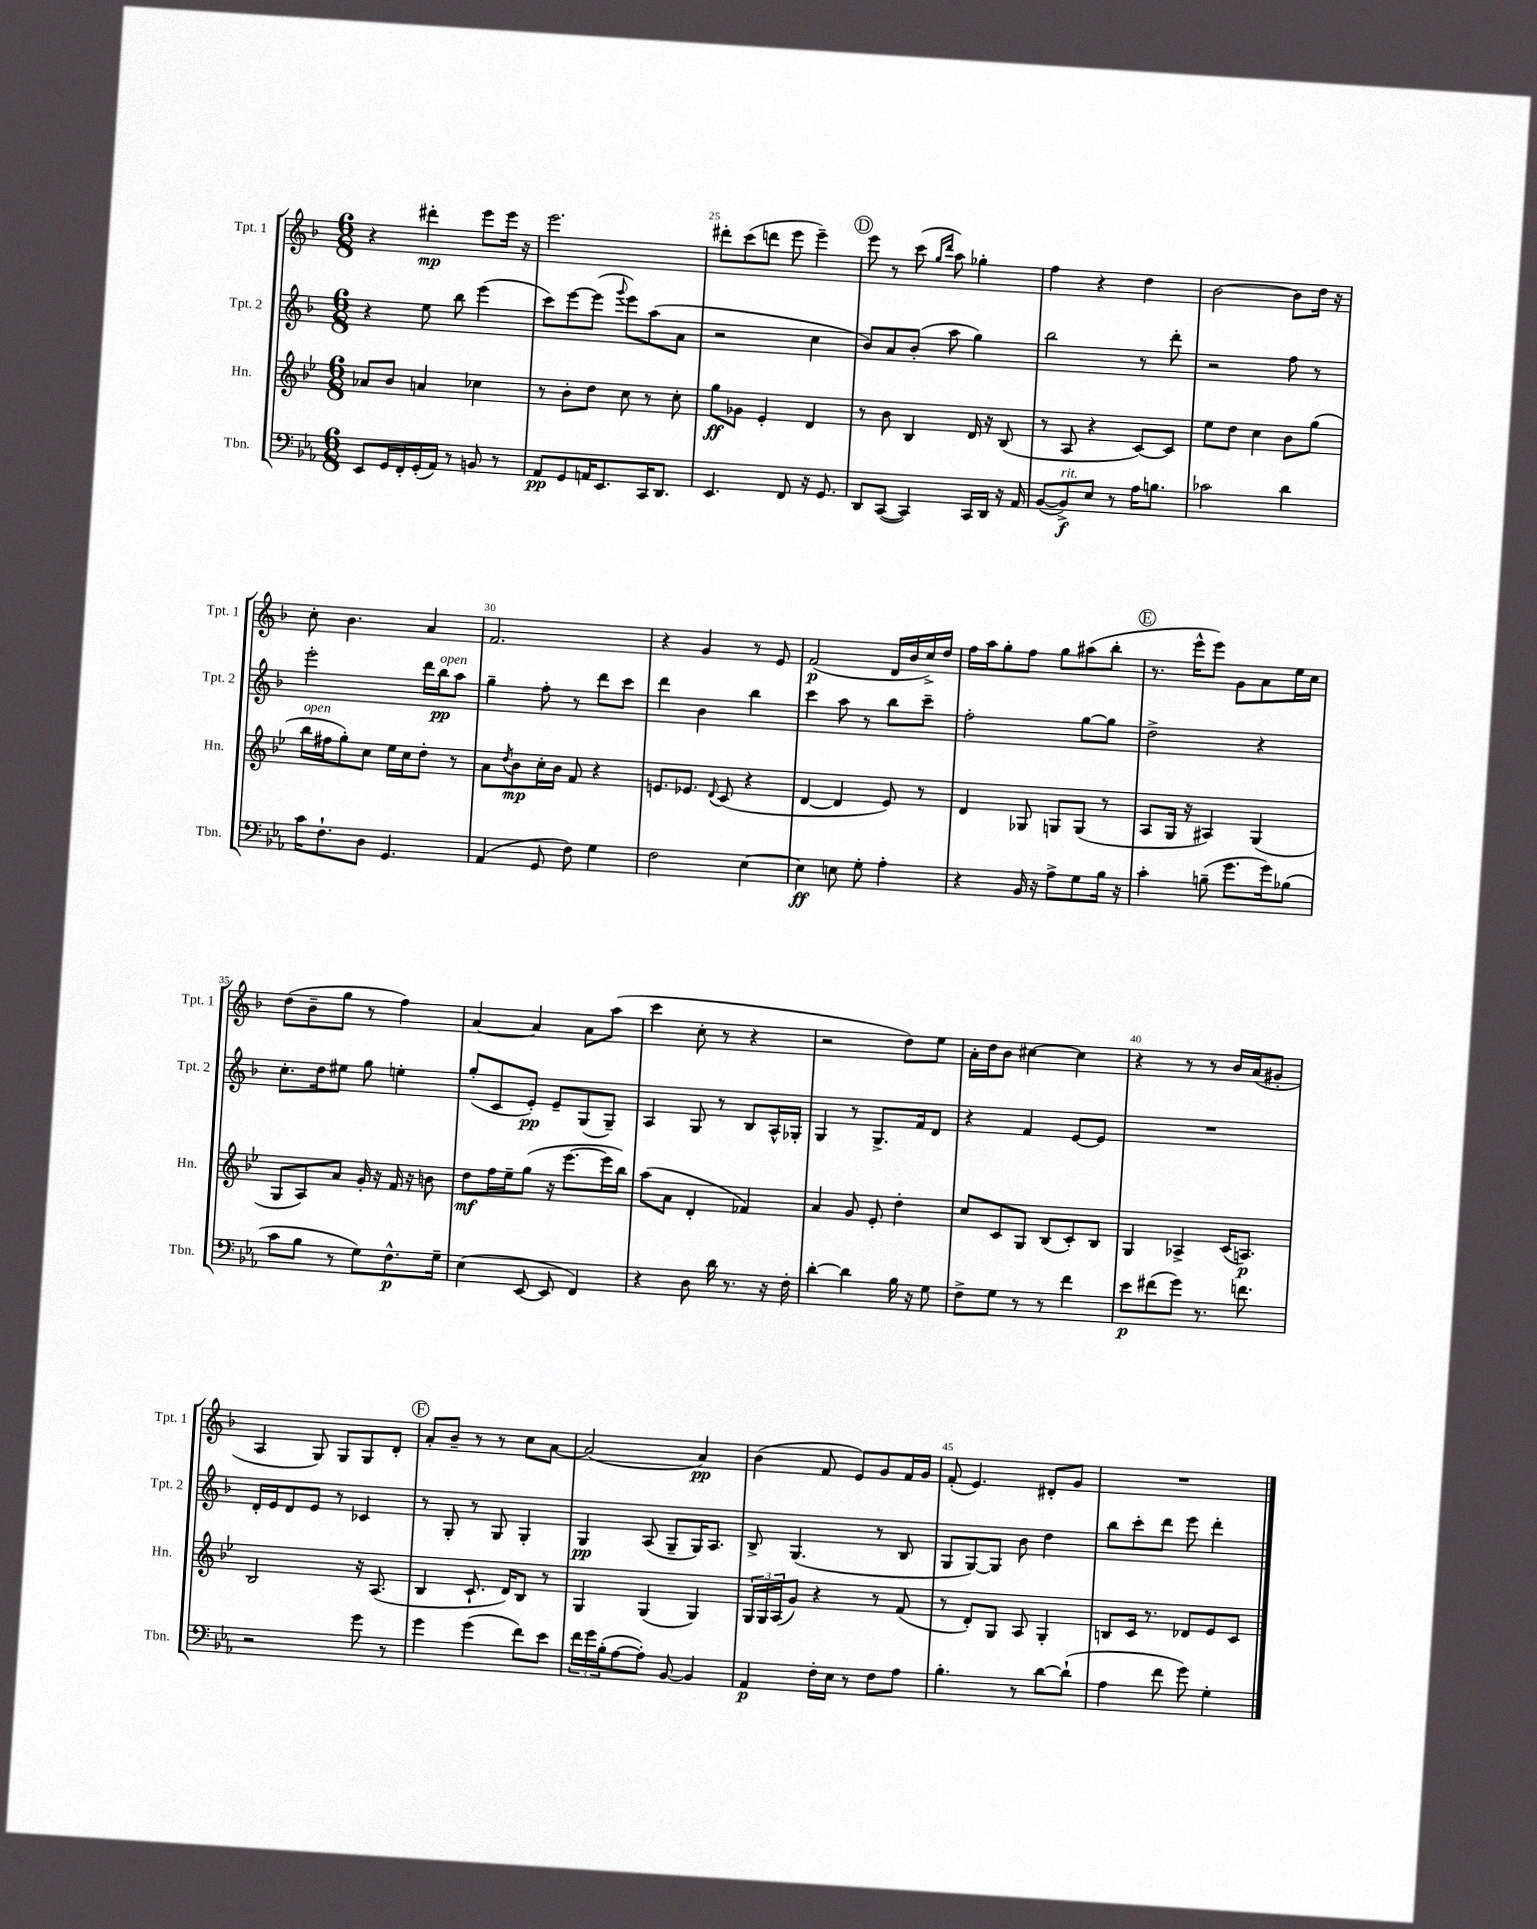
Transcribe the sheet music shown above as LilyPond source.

<<
\new StaffGroup <<
\new Staff = "s0" \with { instrumentName = "Tpt. 1" shortInstrumentName = "Tpt. 1" } {
    \clef treble \key f \major \numericTimeSignature \time 6/8
    r4 dis'''4-.\mp e'''8 e'''16 r16 |
    e'''2. |
    dis'''8-. c'''8( d'''8 e'''8 e'''4--) |
    \mark \markup { \circle "D" } e'''8 r8 c'''8( \grace { g''16 d'''16 } a''8) ges''4-. |
    f''4 r4 d''4 |
    bes'2~ bes'8 d''16 r16 |
    c''8-. bes'4. a'4 |
    f'2. |
    r4 g'4 r8 e'8 |
    f'2\p( d'16 bes'16 c''16->) d''16 |
    f''16 a''16 g''8-. f''8 g''8 ais''8( bes''8-. |
    \mark \markup { \circle "E" } r8. e'''16-^ e'''8) g'8 a'8 e''16 c''16 |
    d''8( bes'8-- g''8 r8 f''4) |
    a'4~ a'4 a'8 a''8( |
    c'''4 c''8-. r8 r4 |
    r2 d''8) e''8 |
    a'16-. d''16 bes'8 cis''4~ cis''4 |
    r4 r8 r8 bes'16 a'16( gis'8-. |
    a4 g8) g8 g8 d'8-. |
    \mark \markup { \circle "F" } a'8-. bes'8-- r8 r8 c''8 a'8~ |
    a'2( a'4\pp) |
    bes'4( f'8 e'8) g'8 f'16 g'16 |
    f'8-.( e'4.) dis'8-. g'8 |
    R2. \bar "|." |
}
\new Staff = "s1" \with { instrumentName = "Tpt. 2" shortInstrumentName = "Tpt. 2" } {
    \clef treble \key f \major \numericTimeSignature \time 6/8
    r4 e''8 bes''8 e'''4( |
    c'''8) e'''8~ e'''8( \appoggiatura { g'''8 } e'''8) a''8( a'8 |
    r2 c''4 |
    \mark \markup { \circle "D" } bes'8) a'8 bes'8-.( a''8 g''4) |
    bes''2 r8 d'''8-. |
    r2 f''8 r8 |
    e'''2-. d'''16 bes''16\pp^\markup { \italic "open" } a''8 |
    g''4-- f''8-. r8 d'''8 c'''8 |
    d'''4 bes'4 bes''4 |
    c'''4 a''8 r8 bes''8 c'''8-- |
    f''2-. g''8~ g''8 |
    \mark \markup { \circle "E" } d''2-> r4 |
    c''8.-. d''16 eis''8 g''8 e''4-. |
    g''8-.( c'8 e'8-.\pp) e'8-- g8( g8--) |
    a4 g8 r8 bes8 a16-^ ges16-. |
    g4 r8 g8.-> f'16 d'8 |
    r4 f'4 e'8~ e'8 |
    R2. |
    d'16-. e'16 d'8 e'8 r8 ces'4 |
    \mark \markup { \circle "F" } r8 g8-. r8 g8 g4-. |
    g4\pp a8( g8-- g16) a8. |
    bes8-> g4.( r8 bes8 |
    g8 g8~) g8 bes'8 d''4 |
    bes''8 c'''8-. d'''8 e'''8 d'''4-. \bar "|." |
}
\new Staff = "s2" \with { instrumentName = "Hn." shortInstrumentName = "Hn." } {
    \clef treble \key bes \major \numericTimeSignature \time 6/8
    aes'8 bes'8 a'4 ces''4 |
    r8 bes'8-. d''8 c''8 r8 c''8-. |
    g''8\ff ges'8 ees'4-. d'4 |
    \mark \markup { \circle "D" } r8 bes'8 bes4 d'16 r16 bes8( |
    r8 a8 r4 c'8~) c'8 |
    ees''8 d''8 c''4 bes'8 g''8( |
    bes''16^\markup { \italic "open" } fis''16 g''8-.) c''8 ees''16 c''16 d''8-. r8 |
    a'8 \acciaccatura { d''8 } bes'8\mp c''16-. bes'16 f'8 r4 |
    e'8. ees'8. \appoggiatura { d'8 } c'8( r4 |
    d'4~ d'4 ees'8) r8 |
    d'4 ges8 g8 g8( r8 |
    \mark \markup { \circle "E" } a8 g16 r16 ais4) g4( |
    g8 a8) a'8 g'16-. r16 f'16 r16 b'8 |
    d''8\mf f''16 ees''16-- g''8( r16 ees'''8.~ ees'''16 bes''16) |
    a''8( a'8 d'4-. fes'4) |
    a'4 g'8 ees'8-. d''4-. |
    c''8 c'8 g8 bes8( c'8-.) bes8 |
    g4 aes4-> c'16( a8.\p) |
    bes2 r16 a8.( |
    \mark \markup { \circle "F" } bes4 c'8.-! d'16) bes8 r8 |
    g4 g4( g4) |
    \tuplet 3/2 { g16 g16 a16( } g'8) r4 r8 f'8( |
    r8 d'8-.) g8 a8 g4-. |
    b8 c'16 r8. des'8 ees'8 c'8 \bar "|." |
}
\new Staff = "s3" \with { instrumentName = "Tbn." shortInstrumentName = "Tbn." } {
    \clef bass \key ees \major \numericTimeSignature \time 6/8
    ees,8 g,16 f,16-. g,16-.( aes,16) r8 b,8 r8 |
    aes,8\pp g,8 a,16 ees,8. c,16 d,8. |
    ees,4. f,8 r16 g,8. |
    \mark \markup { \circle "D" } d,8 c,8~( c,4) c,16 d,16 r16 aes,16 |
    bes,8~( bes,8->\f^\markup { \italic "rit." }) ees8 r8 aes16 b8. |
    ces'2 d'4 |
    c'16 f8.-! d8 g,4. |
    aes,4( g,8 f8) g4 |
    f2 ees4~ |
    ees4\ff e8 g8-. aes4-. |
    r4 bes,16 r16 aes8-> g8 bes16 r16 |
    \mark \markup { \circle "E" } c'4-. b8--( g'8. g'16) bes8( |
    c'8 bes8 r8 g8) f8.-^\p g16-- |
    ees4( ees,8~ ees,8 f,4) |
    r4 d8 d'16 r8. r16 f16-. |
    d'4~-. d'4 bes16 r16 g8 |
    f8-> g8 r8 r8 f'4 |
    ees'8\p fis'8( g'8) r8. f'8. |
    r2 g'8 r8 |
    \mark \markup { \circle "F" } g'4 g'4( f'8) ees'8 |
    \tuplet 3/2 { f'16 g'16 bes16-.( } aes8~ aes8-.) bes,8~ bes,4 |
    aes,4\p f16-. ees16 r8 f8 aes8 |
    bes4.-. r8 d'8~ d'8-!( |
    aes4 f'8 g'8) g4-. \bar "|." |
}
>>
>>
\layout { \context { \Score currentBarNumber = #23 \override BarNumber.break-visibility = ##(#f #t #t) barNumberVisibility = #(every-nth-bar-number-visible 5) } }
